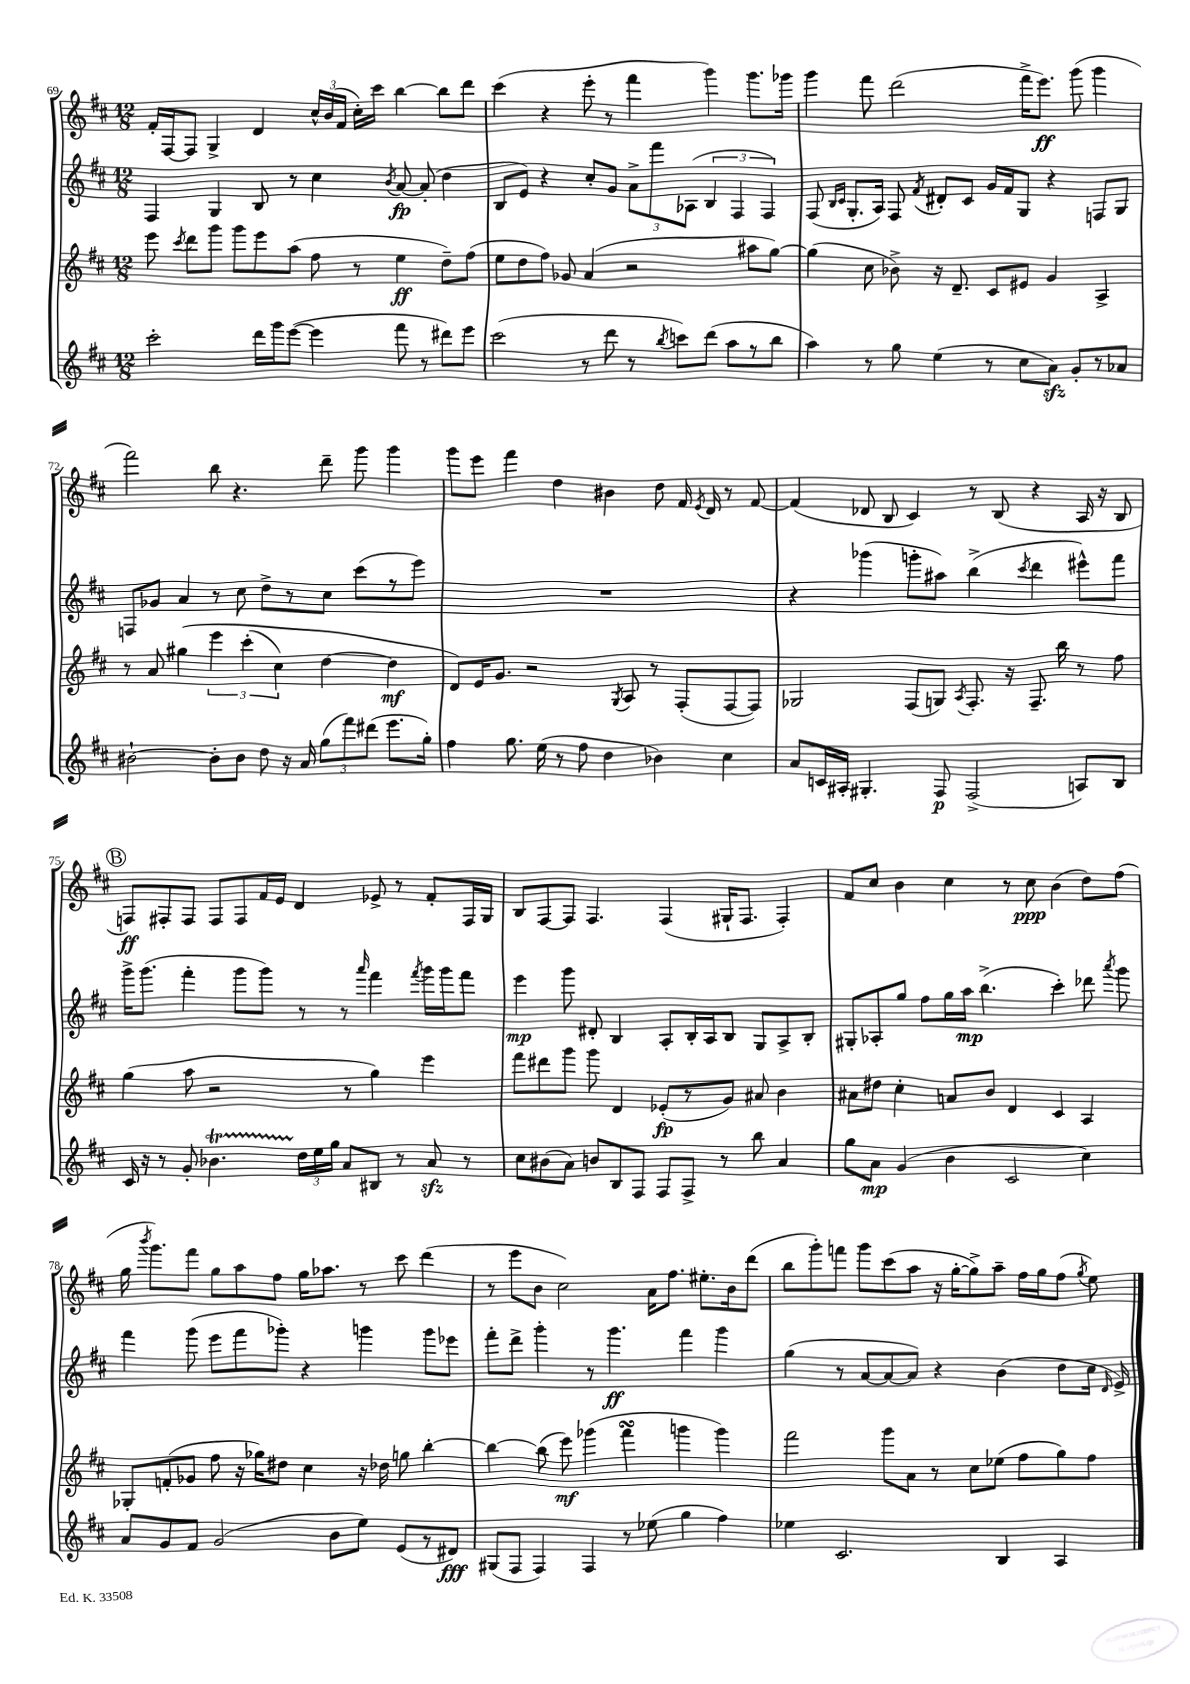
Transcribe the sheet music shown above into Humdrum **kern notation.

**kern	**dynam	**kern	**dynam	**kern	**dynam	**kern	**dynam
*part4	*part4	*part3	*part3	*part2	*part2	*part1	*part1
*staff4	*staff4	*staff3	*staff3	*staff2	*staff2	*staff1	*staff1
*clefG2	*	*clefG2	*	*clefG2	*	*clefG2	*
*k[f#c#]	*	*k[f#c#]	*	*k[f#c#]	*	*k[f#c#]	*
*M12/8	*	*M12/8	*	*M12/8	*	*M12/8	*
=69	=69	=69	=69	=69	=69	=69	=69
2ccc#'\	.	8eee\	.	4F#/	.	16f#'/LL	.
.	.	.	.	.	.	[16F#/J	.
.	.	8qccc#/	.	.	.	.	.
.	.	8ddd\L	.	.	.	8F#/J]	.
.	.	8ggg\J	.	4G/	.	4G^/	.
.	.	8ggg\L	.	.	.	.	.
16ddd\LL	.	8eee\	.	8B/	.	4d/	.
16ggg\J	.	.	.	.	.	.	.
([8eee\J	.	(8aa\J	.	8r	.	.	.
4eee\]	.	8ff#\	.	4cc#\	.	24cc#^^/LL	.
.	.	.	.	.	.	(24b/	.
.	.	.	.	.	.	24f#/JJ	.
.	.	8r	.	.	.	16cc#'\LL)	.
.	.	.	.	.	.	16ccc#\JJ	.
.	.	.	.	8qb/	.	.	.
8fff#\	.	4ee\	ff	[8a/	fp	[4bb\	.
8r	.	.	.	(8a'/]	.	.	.
8ddd#X\L)	.	8dd~\L)	.	4dd\	.	8bb\L]	.
8eee\J	.	(8ff#\J	.	.	.	8ddd\J	.
=70	=70	=70	=70	=70	=70	=70	=70
(2ccc#\	.	8ee\L	.	8B/L	.	(4ccc#\	.
.	.	8dd\	.	8e/J)	.	.	.
.	.	8ff#\J)	.	4r	.	4r	.
.	.	8g-X/	.	.	.	.	.
8r	.	(4a/	.	8cc#'/L	.	8eee'\	.
8ddd\	.	.	.	8g/J	.	8r	.
8r	.	2r	.	12a^\L	.	4fff#\	.
.	.	.	.	12fff#\	.	.	.
8qbb/	.	.	.	.	.	.	.
8cccn\L)	.	.	.	.	.	.	.
.	.	.	.	(12A-X\J	.	.	.
(8ddd\J	.	.	.	6B/	.	4ggg\)	.
8aa\L	.	.	.	.	.	.	.
.	.	.	.	6F#/	.	.	.
8r	.	8aa#X\L	.	.	.	8.ggg\L	.
.	.	.	.	6F#/)	.	.	.
8bb\J	.	[8gg\J)	.	.	.	.	.
.	.	.	.	.	.	16ggg-X\Jk	.
=71	=71	=71	=71	=71	=71	=71	=71
4aa\)	.	(4gg\]	.	(8F#/	.	4ggg\	.
.	.	.	.	16qqB/LL	.	.	.
.	.	.	.	16qqc#/JJ	.	.	.
.	.	.	.	8.G'/L	.	.	.
8r	.	8cc#\	.	.	.	8fff#\	.
.	.	.	.	16A/Jk)	.	.	.
8gg\	.	8b-X^\)	.	8F#/	.	(2ddd\	.
.	.	.	.	8qf#/	.	.	.
(4ee\	.	16r	.	8d#X'/L	.	.	.
.	.	8.d~/	.	.	.	.	.
.	.	.	.	8c#/J	.	.	.
8r	.	8c#/L	.	16g/LL	.	.	.
.	.	.	.	16f#/J	.	.	.
8cc#\L	.	8e#X/J	.	8G/J	.	16fff#^\KL	.
.	.	.	.	.	.	8.eee\J)	ff
8azz\J)	.	4g/	.	4r	.	.	.
8g'/L	.	.	.	.	.	(8ggg\	.
8r	.	4A^/	.	8Fn/L	.	4ggg\	.
8a-X/J	.	.	.	8G/J	.	.	.
!!LO:LB:g=z
=72	=72	=72	=72	=72	=72	=72	=72
[2b#X`\	.	8r	.	8Fn/L	.	2fff#\)	.
.	.	8a/	.	8g-X/J	.	.	.
.	.	(4gg#X\	.	4a/	.	.	.
8b#'\L]	.	6eee\	.	8r	.	8bb\	.
8b#\J	.	.	.	8cc#\	.	4.r	.
.	.	(6ccc#'\	.	.	.	.	.
8dd\	.	.	.	8dd^\L	.	.	.
.	.	6cc#\)	.	.	.	.	.
16r	.	.	.	8r	.	.	.
16a/	.	.	.	.	.	.	.
(12gg\L	.	[4dd\	.	8cc#\J	.	8ddd~\	.
12fff#\)	.	.	.	.	.	.	.
.	.	.	.	(8ccc#\L	.	8ggg\	.
(12ddd#X\J	.	.	.	.	.	.	.
8.eee\L	.	4dd\]	mf	8r	.	4ggg\	.
.	.	.	.	8eee\J)	.	.	.
16gg'\Jk)	.	.	.	.	.	.	.
=73	=73	=73	=73	=73	=73	=73	=73
4ff#\	.	8d/L)	.	1.r	.	8ggg\L	.
.	.	16e/K	.	.	.	8eee\J	.
.	.	8.g/J	.	.	.	.	.
8.gg\	.	.	.	.	.	4fff#\	.
.	.	2r	.	.	.	.	.
(16ee\	.	.	.	.	.	.	.
8r	.	.	.	.	.	4dd\	.
8ff#\	.	.	.	.	.	.	.
4dd\	.	.	.	.	.	4b#X\	.
.	.	8qG/	.	.	.	.	.
.	.	8A/	.	.	.	.	.
4b-X\)	.	8r	.	.	.	8dd\	.
.	.	(8F#'/L	.	.	.	16f#/	.
.	.	.	.	.	.	8qe/	.
.	.	.	.	.	.	16d/	.
4cc#\	.	[8F#/	.	.	.	8r	.
.	.	8F#/J])	.	.	.	[8f#/	.
=74	=74	=74	=74	=74	=74	=74	=74
8a/L	.	2G-X/	.	4r	.	(4f#/]	.
16cn/L	.	.	.	.	.	.	.
16A#X'/JJ	.	.	.	.	.	.	.
4.G#X'/	.	.	.	(4ggg-X\	.	8d-X/	.
.	.	.	.	.	.	8B/	.
.	.	(8F#/L	.	8gggn'\L	.	4c#/)	.
8F#/	p	8Gn/J)	.	8aa#X\J)	.	.	.
.	.	8qA/	.	.	.	.	.
(2F#^/	.	8.F#'/	.	(4bb^\	.	8r	.
.	.	.	.	.	.	(8B/	.
.	.	16r	.	.	.	.	.
.	.	.	.	8qccc#/	.	.	.
.	.	8.F#~/	.	4ddd\	.	4r	.
.	.	16bb\	.	.	.	.	.
8An/L)	.	8r	.	8eee#X^^\L)	.	16A/	.
.	.	.	.	.	.	16r	.
8B/J	.	8ff#\	.	8fff#\J	.	8B/	.
!!LO:LB:g=z
!!LO:REH:place=s1:t=B
=75	=75	=75	=75	=75	=75	=75	=75
16c#/	.	(4gg\	.	16ggg^\KL	.	8Fn/L)	ff
16r	.	.	.	(8.ggg\J	.	.	.
8r	.	.	.	.	.	8F#X'/	.
8g'/	.	8aa\	.	4fff#'\	.	8F#/J	.
4.b-XT\	.	2r	.	.	.	8F#/L	.
.	.	.	.	8ggg\L	.	8F#/	.
.	.	.	.	8ggg\J)	.	16f#/L	.
.	.	.	.	.	.	16e/JJ	.
24dd\LL	.	.	.	8r	.	4d/	.
24ee\	.	.	.	.	.	.	.
24gg\JJ	.	.	.	.	.	.	.
8a/L	.	8r	.	8r	.	.	.
.	.	.	.	16qqaaa/	.	.	.
8B#X/J	.	4gg\)	.	4fff#\	.	8e-X^/	.
8r	.	.	.	.	.	8r	.
.	.	.	.	8qfff#/	.	.	.
8azz/	.	4eee\	.	16ggg\LL	.	8f#'/L	.
.	.	.	.	16ggg\J	.	.	.
8r	.	.	.	8fff#\J	.	16F#/L	.
.	.	.	.	.	.	16G/JJ	.
=76	=76	=76	=76	=76	=76	=76	=76
8cc#\L	.	8fff#\L	.	4eee\	mp	8B/L	.
(8b#X\	.	8ddd#X\	.	.	.	[8F#/	.
8a\J)	.	8ggg\J	.	8ggg\	.	8F#/J]	.
8bn/L	.	8ggg\	.	8d#X'/	.	4.F#/	.
8B/	.	4d/	.	4B/	.	.	.
8F#/J	.	.	.	.	.	.	.
8F#/L	.	(8e-X'/L	fp	8A'/L	.	(4F#/	.
8F#^/J	.	8r	.	16B'/L	.	.	.
.	.	.	.	16A/J	.	.	.
8r	.	8g/J)	.	8B/J	.	16G#X`/KL	.
.	.	.	.	.	.	8.F#/J	.
8bb\	.	8a#X/	.	8G/L	.	.	.
4a/	.	4b\	.	8A^/	.	4F#'/)	.
.	.	.	.	8B'/J	.	.	.
=77	=77	=77	=77	=77	=77	=77	=77
8gg\L	.	8a#X\L	.	8G#X'/L	.	8f#/L	.
8a\J	mp	8dd#X\J	.	8A-X'/	.	8cc#/J	.
(4g/	.	4cc#'\	.	8gg/J	.	4b\	.
.	.	.	.	8ff#\L	.	.	.
4b\	.	8an/L	.	16gg\L	.	4cc#\	.
.	.	.	.	16aa\JJ	mp	.	.
.	.	8b/J	.	(4.bb^\	.	.	.
2c#/	.	4d/	.	.	.	8r	.
.	.	.	.	.	.	8cc#\	ppp
.	.	4c#/	.	4ccc#'\)	.	(4b\	.
4cc#\)	.	4A/	.	8ddd-X\	.	8dd\L)	.
.	.	.	.	8qaaa/	.	.	.
.	.	.	.	8ggg\	.	(8ff#\J	.
!!LO:LB:g=z
=78	=78	=78	=78	=78	=78	=78	=78
8a/L	.	8G-X'/L	.	4fff#\	.	16gg\	.
.	.	.	.	.	.	8qbbb/	.
.	.	.	.	.	.	8.ggg\L)	.
8g/	.	(8fn'/	.	.	.	.	.
8f#/J	.	8g-X/J	.	(8ggg\	.	8fff#\J	.
(2g/	.	8ff#\	.	8eee\L	.	8gg\L	.
.	.	16r	.	8fff#\	.	8aa\	.
.	.	16gg-X\KL)	.	.	.	.	.
.	.	8dd#X\J	.	8ggg-X'\J)	.	8ff#\J	.
.	.	4cc#\	.	4r	.	16gg\KL	.
.	.	.	.	.	.	8.aa-X\J	.
8b\L	.	.	.	.	.	.	.
8ee\J)	.	16r	.	4gggn\	.	8r	.
.	.	16dd-X\	.	.	.	.	.
(8e/L	.	8ggn\	.	.	.	8ccc#\	.
8r	.	[4bb'\	.	8ggg\L	.	(4ddd\	.
8d#X/J)	fff	.	.	8eee-X\J	.	.	.
=79	=79	=79	=79	=79	=79	=79	=79
(8G#X/L	.	4bb\_	.	8fff#'\L	.	8r	.
8F#/J	.	.	.	8ddd^\J	.	8eee\L	.
4F#/)	.	(8bb\]	.	4ggg'\	.	8b\J	.
.	.	8eee\)	mf	.	.	2cc#\)	.
4F#/	.	(4ggg-X\	.	8r	.	.	.
.	.	.	.	4.ggg\	ff	.	.
8r	.	4fff#sSsS\	.	.	.	.	.
(8ee-X\	.	.	.	.	.	16a\KL	.
.	.	.	.	.	.	8.ff#\J	.
4gg\	.	4gggn\	.	4fff#\	.	.	.
.	.	.	.	.	.	8.ee#X'\L	.
4ff#\)	.	4ggg\)	.	4ggg\	.	.	.
.	.	.	.	.	.	16b\k	.
.	.	.	.	.	.	(8ddd\J	.
=80	=80	=80	=80	=80	=80	=80	=80
4ee-X\	.	2fff#\	.	(4gg\	.	8bb\L	.
.	.	.	.	.	.	8ggg'\)	.
2.c#/	.	.	.	8r	.	8fffn\J	.
.	.	.	.	[8a/L	.	8ggg\L	.
.	.	8ggg\L	.	8a/_	.	(8ccc#\	.
.	.	8a\J	.	8a/J])	.	8aa\J	.
.	.	8r	.	4r	.	16r	.
.	.	.	.	.	.	[16gg'\KL	.
.	.	8cc#\L	.	.	.	8gg^\])	.
4B/	.	(8ee-X\J	.	(4b\	.	8aa~\J	.
.	.	8ff#\L	.	.	.	16ff#\LL	.
.	.	.	.	.	.	16gg\J	.
4A/	.	8gg\)	.	8dd\L	.	(8ff#\J	.
.	.	.	.	.	.	8qgg/	.
.	.	8ff#\J	.	16cc#\Jk	.	8ee\)	.
.	.	.	.	16qqd/	.	.	.
.	.	.	.	16e^/)	.	.	.
==	==	==	==	==	==	==	==
*-	*-	*-	*-	*-	*-	*-	*-
